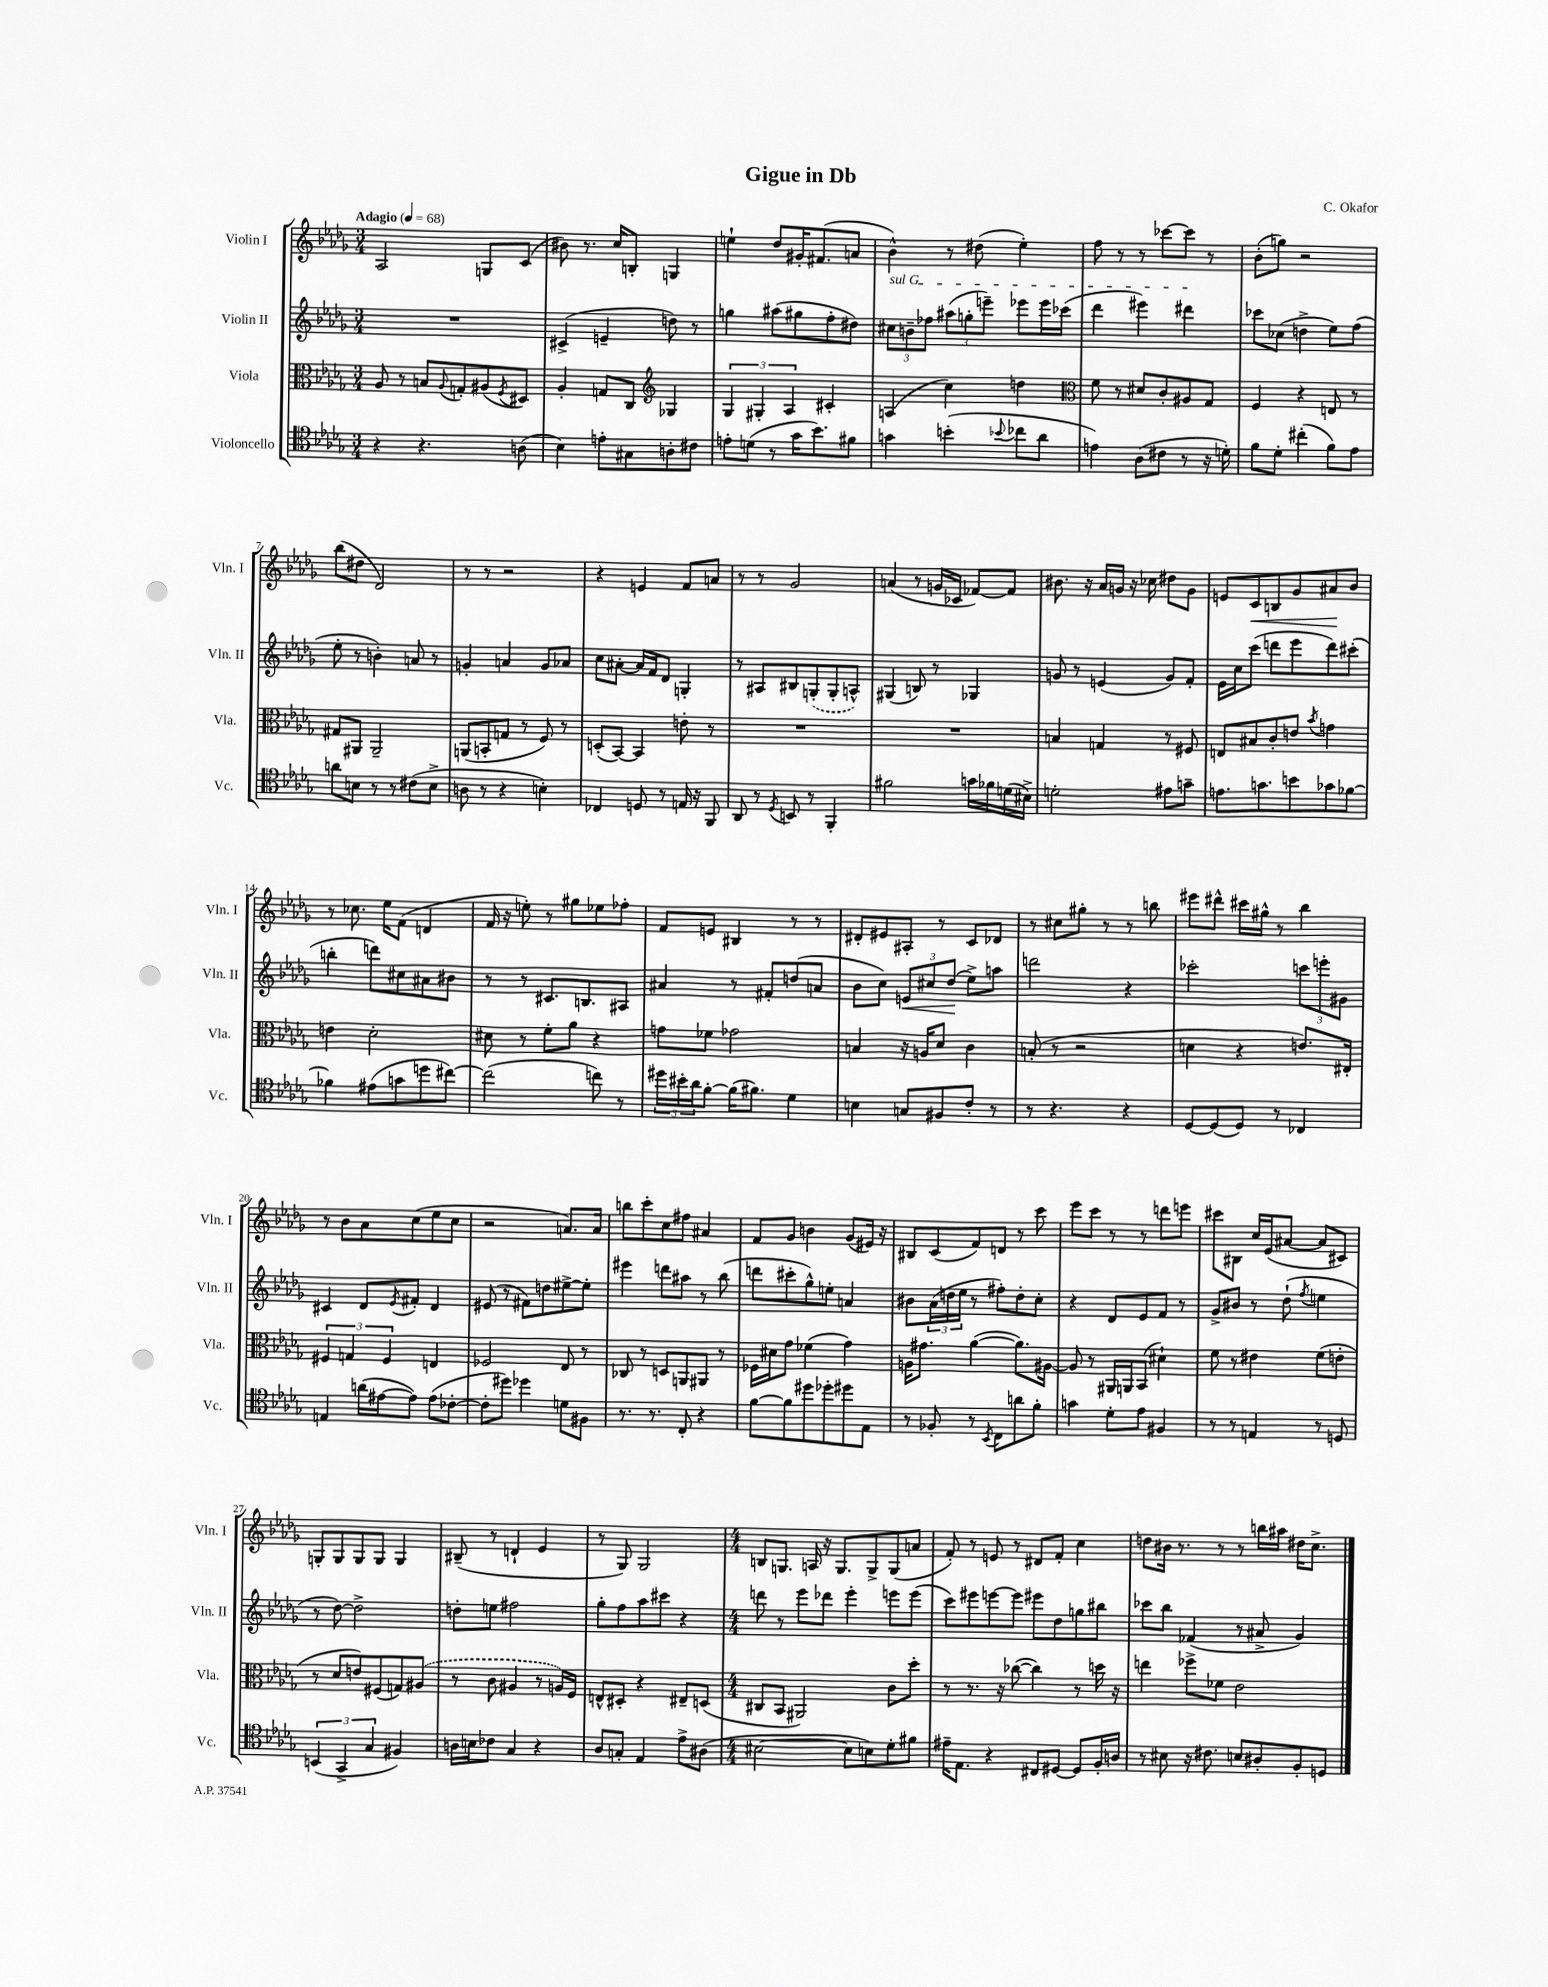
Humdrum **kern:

**kern	**kern	**kern	**dynam	**kern	**dynam
*part4	*part3	*part2	*part2	*part1	*part1
*staff4	*staff3	*staff2	*staff2	*staff1	*staff1
*I"Violoncello	*I"Viola	*I"Violin II	*	*I"Violin I	*
*I'Vc.	*I'Vla.	*I'Vln. II	*	*I'Vln. I	*
*clefC4	*clefC3	*clefG2	*	*clefG2	*
*k[b-e-a-d-g-]	*k[b-e-a-d-g-]	*k[b-e-a-d-g-]	*	*k[b-e-a-d-g-]	*
*M3/4	*M3/4	*M3/4	*	*M3/4	*
*MM68	*MM68	*MM68	*	*MM68	*
=1	=1	=1	=1	=1	=1
!	!	!	!	!LO:TX:a:B:t=Adagio	!
4r	8A-/	2.r	.	2A-/	.
.	8r	.	.	.	.
4.r	8Bn/L	.	.	.	.
.	8qqA-/	.	.	.	.
.	8Gn'/	.	.	.	.
.	(8A#X/	.	.	8Gn/L	.
.	8qF/	.	.	.	.
(8An\	8D#X/J)	.	.	(8c/J	.
=2	=2	=2	=2	=2	=2
4B-\)	4A-'/	(4c#X^/	.	8b#X\)	.
.	.	.	.	8.r	.
8en'\L	8Gn/L	4en~/	.	.	.
.	.	.	.	16cc/KL	.
8G#X\	8C/J	.	.	8Bn'/J	.
*	*clefG2	*	*	*	*
8An'\	4G-X/	8ddn\)	.	4Gn/	.
8c#X\J	.	8r	.	.	.
=3	=3	=3	=3	=3	=3
8en'\L	6G-/	4ggn\	.	4een`\	.
(8dn\J	.	.	.	.	.
.	6G#X'/	.	.	.	.
8r	.	(8aa#X\L	.	8dd-/L	.
.	6A-/	.	.	.	.
16g-\KL	.	8gg#X\	.	16g#X'/K	.
8.b-\)	.	.	.	(8.f#X/	.
.	4c#X'/	8ff'\	.	.	.
8f#X\J	.	8dd#X\J)	.	8an/J	.
=4	=4	=4	=4	=4	=4
!	!	!LO:TX:a:i:t=sul G	!	!	!
4gn\	(4An/	12cc#X\L	.	4b-^^\)	.
.	.	12bn~\	.	.	.
.	.	12ff-X\J	.	.	.
(4bn'\	4cc\)	(12aa#X\L	.	8r	.
.	.	12ggn'\	.	.	.
.	.	.	.	(8dd#X\	.
.	.	12eeen~\J)	.	.	.
8qqb-X/	.	.	.	.	.
8cc-X\L	4ddn\	8eee-X\L	.	4ee-'\)	.
8a-\J	.	16eee-\L	.	.	.
.	.	(16ccc-X\JJ	.	.	.
=5	=5	=5	=5	=5	=5
*	*clefC3	*	*	*	*
4en\)	8f\	4ddd-\	.	8ff\	.
.	8r	.	.	8r	.
(8A-\L	8d#X/L	4eee#X\)	.	8r	.
8c#X\J	8c'/	.	.	[8ccc-X\L	.
8r	8A#X/	4ddd#X\	.	8ccc-\J]	.
16r	8G-/J	.	.	8r	.
16dn'\)	.	.	.	.	.
=6	=6	=6	=6	=6	=6
8f\L	4F/	8ccc-X\L	.	(8b-'\L	.
8d-'\J	.	(8cc-X\J	.	8ggn\J)	.
(4cc#X'\	4r	4ddn^\	.	2r	.
8f\L)	8En/	8ee-\L)	.	.	.
8e-\J	8r	(8ff\J	.	.	.
!!LO:LB:g=z
=7	=7	=7	=7	=7	=7
8an\L	8G#X/L	8ee-'\	.	(8bb-\L	.
8Bn\J	8AA#X/J	8r	.	8dd#X\J	.
8r	2AA#~/	4bn'\)	.	2d-/)	.
8r	.	.	.	.	.
(8c#X\L	.	8an/	.	.	.
8B^\J	.	8r	.	.	.
=8	=8	=8	=8	=8	=8
8An\	(8AAn/L	4gn'/	.	8r	.
8r	8BBn'/	.	.	8r	.
4r	8Gn/J	4an/	.	2r	.
.	8r	.	.	.	.
4Bn'\)	8F/)	8g/L	.	.	.
.	8r	8a-X/J	.	.	.
=9	=9	=9	=9	=9	=9
4C-X/	(8Dn'/L	8cc\L	.	4r	.
.	[8BB-/J)	[8a#X'\J	.	.	.
8Dn/	4BB-/]	16a#/LL]	.	4en/	.
.	.	16f/J	.	.	.
8r	.	8d-/J	.	.	.
16En/	8en'\	4Gn'/	.	8f/L	.
16r	.	.	.	.	.
8FF/	8r	.	.	8an/J	.
=10	=10	=10	=10	=10	=10
8AA-/	2.r	8r	.	8r	.
8r	.	8A#X/L	.	8r	.
8qD-/	.	.	.	.	.
8BBn/	.	8B#X/	.	2g-/	.
8r	.	(8Gn'/	.	.	.
4FF'/	.	8G'/	.	.	.
.	.	8An^^/J)	.	.	.
=11	=11	=11	=11	=11	=11
2f#X\	2.r	(4G#X/	.	(4an/	.
.	.	8Bn/)	.	8r	.
.	.	8r	.	16gn/LL	.
.	.	.	.	16c-X/JJ	.
16gn\LL	.	4G-X/	.	[8f-X/L)	.
16f-X\	.	.	.	.	.
(16dn\	.	.	.	8f-/J]	.
16B#X^\JJ)	.	.	.	.	.
=12	=12	=12	=12	=12	=12
2dn'\	4Bn/	8gn/	.	8.b#X\	.
.	.	8r	.	.	.
.	.	.	.	16r	.
.	4Gn/	(4en/	.	16a-/LL	.
.	.	.	.	16gn/JJ	.
.	.	.	.	16r	.
.	.	.	.	16cc-X\	.
8e#X\L	8r	8g/L)	.	8dd#X\L	.
8gn~\J	8F#X/	8f'/J	.	8g\J	.
=13	=13	=13	=13	=13	=13
8.en\L	8En/L	16e-\LL	.	8en/L	.
.	.	16cc\J	.	.	.
!	!	!	!	!	!LO:HP:b
.	8B#X/	(8ccc\J	.	8c/	<
8.gn\	.	.	.	.	.
.	8c'/	8dddn\L	.	8Bn/	.
8bn\	8en/J	8eee-\	.	8g-/	.
.	8qb-/	.	.	.	.
8g-X\	4gn\	8ddd\)	.	8a#X/	.
[8f-X\J	.	(8ccc#X'\J	.	8b-/J	[
!!LO:LB:g=z
=14	=14	=14	=14	=14	=14
4f-X\]	4en\	4bbn'\	.	8r	.
.	.	.	.	8.cc-X\	.
(8e#X\L	2d-'\	8dddn\L)	.	.	.
.	.	.	.	16ee-\KL	.
8gn\	.	8cc#X\	.	(8f\J	.
8ddn\	.	8a#X\	.	4dn/	.
[8cc#X\J)	.	8b#X\J	.	.	.
=15	=15	=15	=15	=15	=15
(2cc#\]	8d#X\	8r	.	16f/	.
.	.	.	.	16r	.
.	8r	8r	.	8een'\)	.
.	8f'\L	8.c#X/L	.	8r	.
.	8a-\J	.	.	8gg#X\L	.
.	.	8.Bn/	.	.	.
8ccn\)	4r	.	.	8ee-X\	.
8r	.	8A#X/J	.	8ff-X'\J	.
=16	=16	=16	=16	=16	=16
24dd#X\LL	8gn\L	4a#X/	.	8f/L	.
24b#X'\	.	.	.	.	.
24a-\J	.	.	.	.	.
[8f'\J	8f-X\J	.	.	8en/J	.
(16f\KL]	2g-X\	8r	.	4B#X/	.
8.f#X\J)	.	.	.	.	.
.	.	8f#X'/L	.	.	.
4d-\	.	(8ddn/	.	8r	.
.	.	8an/J	.	8r	.
=17	=17	=17	=17	=17	=17
4Bn\	4Bn/	8b-\L	.	8d#X'/L	.
.	.	8cc\J)	.	8e#X/	.
!	!	!	!LO:HP:b	!	!
8Gn/L	16r	12en/L	<	8A#X'/J	.
.	16An/KL	.	.	.	.
.	.	12cc#X/	.	.	.
8F#X/	8d-/J	.	.	8r	.
.	.	(12dd-/J	.	.	.
8c'/J	4c\	8ee-^\L)	[	8c/L	.
8r	.	8aan\J	.	8d-X/J	.
=18	=18	=18	=18	=18	=18
8r	(8Bn'/	2dddn\	.	8r	.
4.r	8r	.	.	8cc#X\L	.
.	2r	.	.	8gg#X'\J	.
.	.	.	.	8r	.
4r	.	4r	.	8r	.
.	.	.	.	8bbn\	.
=19	=19	=19	=19	=19	=19
[8D-/L	4dn\	2ccc-X'\	.	8eee#X\L	.
(8D-/]	.	.	.	8ddd#X^^\J	.
8D-/J)	4r	.	.	16ccc#X\LL	.
.	.	.	.	16gg#X^^\JJ	.
8r	.	.	.	8r	.
4C-X/	8.en/L)	12cccn\L	.	4bb-\	.
.	.	12eeen'\	.	.	.
.	.	12g#X\J	.	.	.
.	16E#X'/Jk	.	.	.	.
!!LO:LB:g=z
=20	=20	=20	=20	=20	=20
4En/	6F#X/	4c#X/	.	8r	.
.	.	.	.	8b-\L	.
.	6Gn/	.	.	.	.
(16an\LL	.	8d-/L	.	8a-\	.
[16e#X\J	.	.	.	.	.
.	6F#/	.	.	.	.
.	.	8qe-/	.	.	.
8e#\J])	.	8f#X'/J	.	(8cc\	.
(8e#\L	4En/	4d-/	.	8ee-\	.
[8c-X'\J	.	.	.	8cc\J	.
=21	=21	=21	=21	=21	=21
8c-'\L]	2F-X/	(8e#X/	.	2r	.
8dd#X\J)	.	8r	.	.	.
4dd-X\	.	8f#X\L)	.	.	.
.	.	8ddn\	.	.	.
8dn\L	8E-/	[8ee#X^\	.	8.an/L)	.
8F#X\J	8r	8ee#'\J]	.	.	.
.	.	.	.	16a/Jk	.
=22	=22	=22	=22	=22	=22
8.r	8C-X/	4eee#X\	.	8bbn\L	.
.	8r	.	.	8ccc'\	.
8.r	.	.	.	.	.
.	8Dn/L	8dddn\L	.	8cc\	.
8C'/	8AAn/	8aa#X\J	.	8ff#X\J	.
4r	8AA#X/J	8r	.	4a#X/	.
.	8r	(8bb-\	.	.	.
=23	=23	=23	=23	=23	=23
[8f\L	16F-X\LL	8dddn\L	.	8f/L	.
.	16d#X\J	.	.	.	.
8f\]	8g-\J	8ccc#X'\	.	8g-/J	.
8dd#X\	(4f-X\	8gg-^^\)	.	4bn\	.
8dd-X'\	.	8een'\J	.	.	.
8dd#X\	4g-\)	4an/	.	(8g-/L	.
8E-\J	.	.	.	16e#X/Jk)	.
.	.	.	.	16r	.
=24	=24	=24	=24	=24	=24
8r	16An\KL	8b#X\L	.	8B#X/L	.
.	8.g#X\J	.	.	.	.
8F-X'/	.	(24a-\L	.	(8c/	.
.	.	24ddn\	.	.	.
.	.	24ee-\JJ	.	.	.
8r	([4a-\	8r	.	8f/)	.
8qBB-/	.	.	.	.	.
8C\L	.	8ff#X'\L)	.	8dn/J	.
8an\	8.a-\L])	8dd'\	.	8r	.
8f'\J	.	8cc'\J	.	8ccc\	.
.	[16A#X\Jk	.	.	.	.
=25	=25	=25	=25	=25	=25
4gn\	8A#/]	4r	.	8eee-\L	.
.	8r	.	.	8ccc\J	.
8d-'\L	16AA#X/LL	8d-/L	.	8r	.
.	16AAn/J	.	.	.	.
8e-\J	(8BB-/J	8e-/	.	8r	.
4F#X/	4d#X`\)	8f/J	.	8dddn\L	.
.	.	8r	.	8eeen\J	.
=26	=26	=26	=26	=26	=26
8r	8f\	8g-^/L	.	8ccc#X\L	.
8r	8r	8b#X/J	.	8B#X\J	.
4En/	4e#X\	8r	.	16cc/LL	.
.	.	.	.	(16e-/J	.
.	.	(8dd-`\	.	[8a#X/J	.
.	.	8qff/	.	.	.
8r	(8f\L	4een\	.	8a#/L]	.
8Dn/	8en'\J	.	.	8c#X/J)	.
!!LO:LB:g=z
=27	=27	=27	=27	=27	=27
(6BBn/	8r	8r	.	8Gn'/L	.
.	8d-/L	[8dd-\)	.	8G/	.
6GG-^/	.	.	.	.	.
.	8en/)	2dd-^\]	.	8G/	.
6G-/	.	.	.	.	.
.	(8F#X/	.	.	8G/J	.
4F#X/)	8Gn/)	.	.	4G/	.
.	(8A#X/J	.	.	.	.
=28	=28	=28	=28	=28	=28
16An\LL	8r	8ddn'\L	.	(8B#X~/	.
16Bn\J	.	.	.	.	.
8c-X\J	8c\	8een\J	.	8r	.
4G-/	4A#X/	2ff#X\	.	4dn`/	.
4r	8r	.	.	4e-/	.
.	16An/LL)	.	.	.	.
.	16F/JJ	.	.	.	.
=29	=29	=29	=29	=29	=29
8A-/L	8En^^/L	8gg-'\L	.	8r	.
8Gn'/J	8D#X'/J	8ff\	.	8G-/)	.
4E-/	4r	8aa-\	.	2G-/	.
.	.	8ccc#X\J	.	.	.
8e-^\L	8E#X~/L	4r	.	.	.
(8A#X\J	(8Dn/J	.	.	.	.
=30	=30	=30	=30	=30	=30
*M4/4	*M4/4	*M4/4	*	*M4/4	*
[2B#X\	8C#X/L	8dddn\	.	8Bn/L	.
.	8BB-/J	8r	.	8.Gn/J	.
.	2AA#X/)	8eee-\L	.	.	.
.	.	.	.	16An/	.
.	.	8ddd-X\J	.	16r	.
.	.	.	.	8.G/L	.
8B#\L]	.	4eee-'\	.	.	.
8Bn\)	.	.	.	8G^/	.
8d-'\	8c\L	8eeen\L	.	(8G/	.
8f#X\J	8dd-'\J	(8eee\J	.	8an/J	.
=31	=31	=31	=31	=31	=31
16e#X~\KL	8r	8ccc\L)	.	8f'/)	.
8.E-\J	.	.	.	.	.
.	8.r	8eee#X\	.	8r	.
4r	.	[8eeen\	.	8en/	.
.	16r	.	.	.	.
.	([8cc-X\	8eee\J]	.	8r	.
8C#X/L	4cc-\])	8eee#X\L	.	8d#X/L	.
[8D#X/J	.	8dd-\	.	8f'/J	.
8D#/L]	8r	8ggn\	.	4cc\	.
16F'/L	16ddn\	8bb#X\J	.	.	.
16An/JJ	16r	.	.	.	.
=32	=32	=32	=32	=32	=32
8r	4een\	8ccc-X\L	.	8ddn\L	.
8B#X\	.	8bb-\J	.	16b#X\Jk	.
.	.	.	.	8.r	.
16r	8ff-X^\L	(4f-X/	.	.	.
8.c#X\	.	.	.	.	.
.	8f-X\J	.	.	8r	.
8Bn/L	2e-\	8r	.	8r	.
8A#X'/	.	8a#X^/	.	16bbn\LL	.
.	.	.	.	16aa#X\JJ	.
8F'/	.	4g-/)	.	16dd#X\KL	.
.	.	.	.	8.cc^\J	.
8Dn/J	.	.	.	.	.
==	==	==	==	==	==
*-	*-	*-	*-	*-	*-
